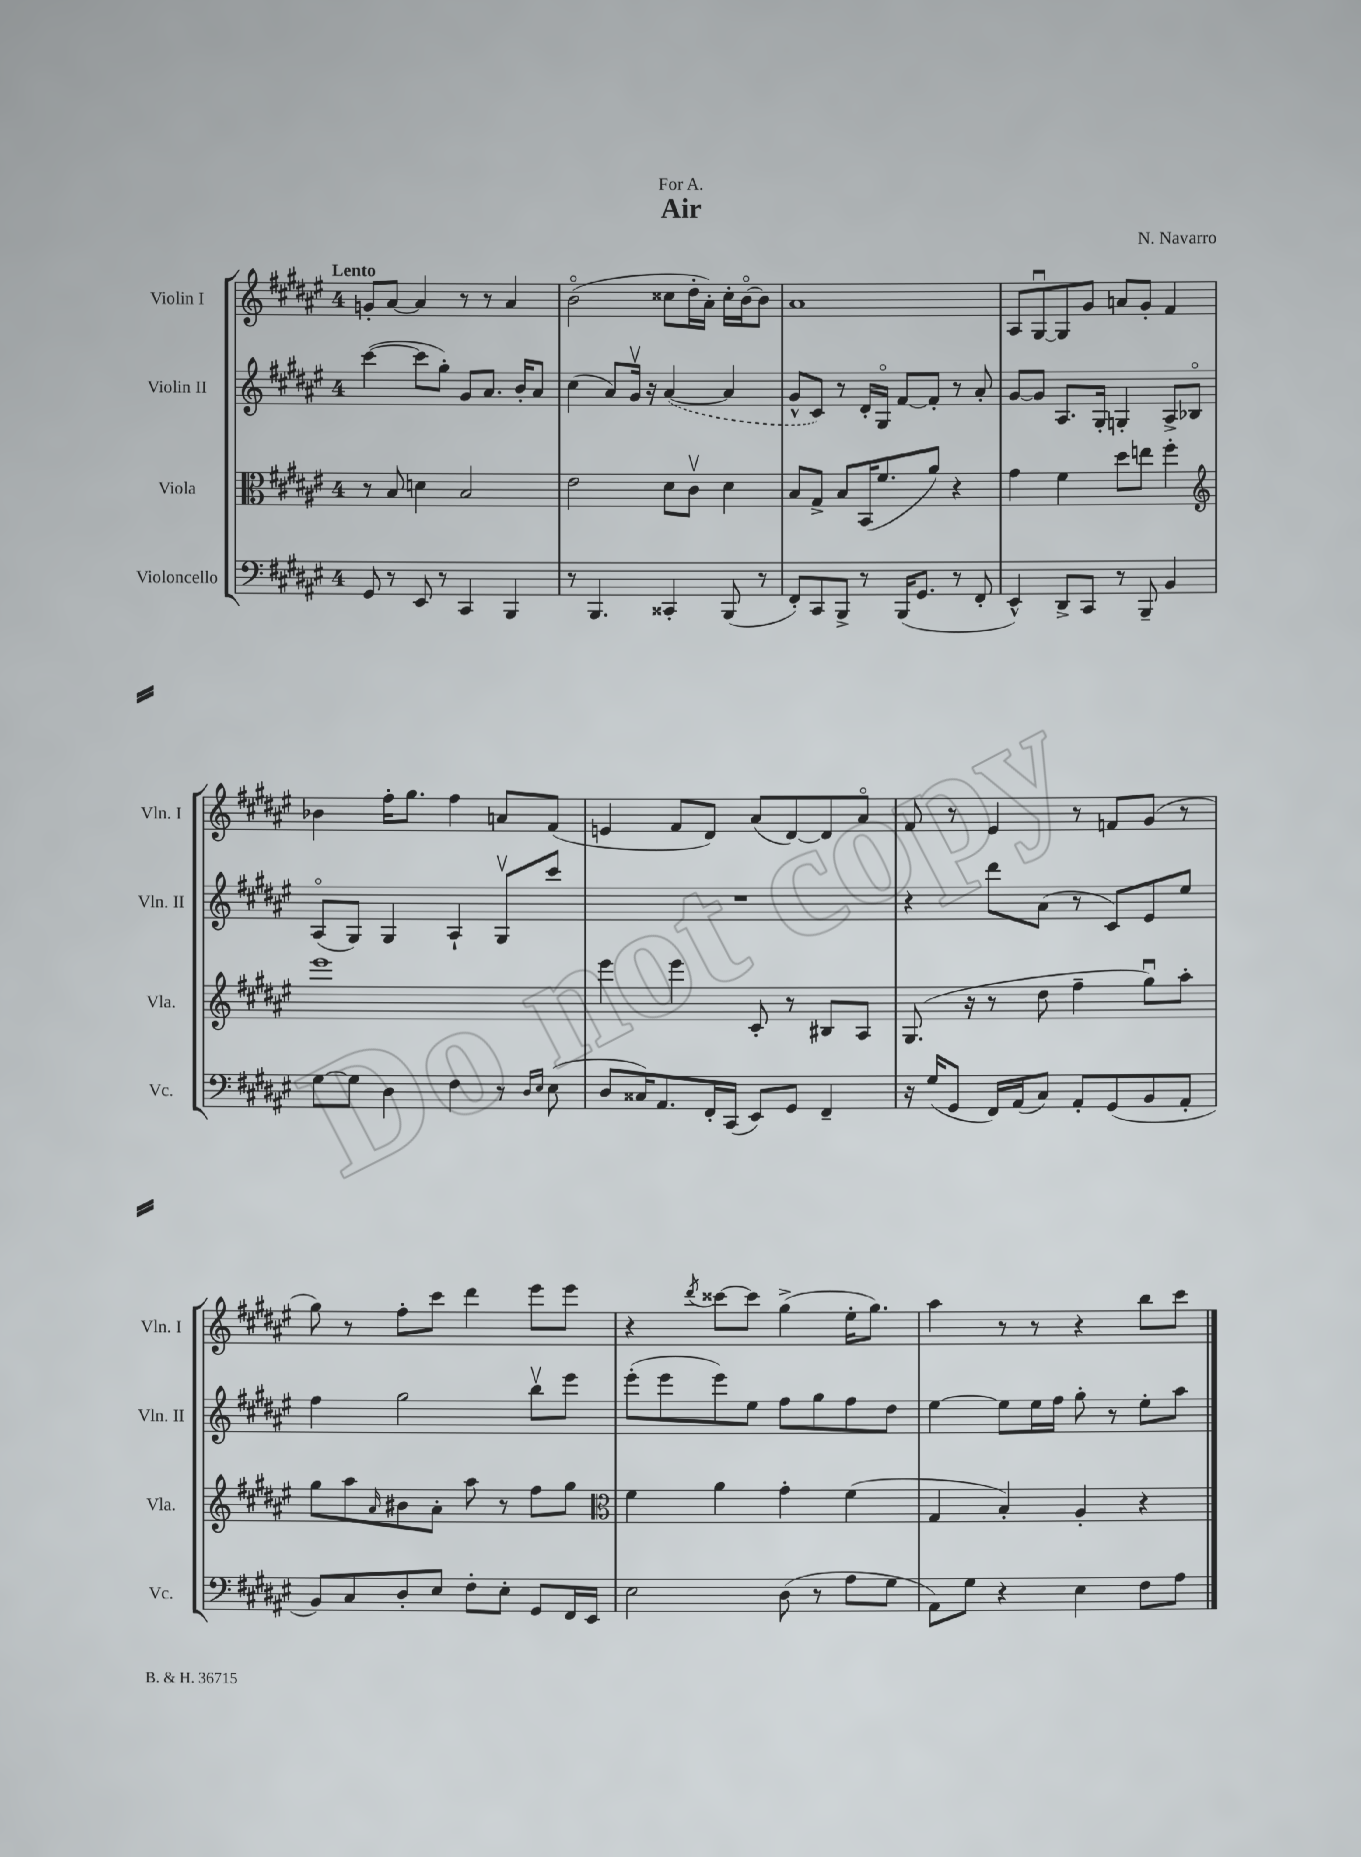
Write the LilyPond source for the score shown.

\header { title = "Air" composer = "N. Navarro" dedication = "For A." }
<<
\new StaffGroup <<
\new Staff = "s0" \with { instrumentName = "Violin I" shortInstrumentName = "Vln. I" } {
    \clef treble \key fis \major \once \override Staff.TimeSignature.style = #'single-digit \time 4/4 \tempo "Lento"
    g'8-. ais'8~ ais'4 r8 r8 ais'4 |
    b'2\flageolet( cisis''8 dis''16-. ais'16-.) cisis''16-. b'16~\flageolet b'8 |
    ais'1 |
    ais8 gis8~\downbow gis8 gis'8 a'8 gis'8-. fis'4 |
    bes'4 fis''16-. gis''8. fis''4 a'8 fis'8( |
    e'4 fis'8 dis'8) ais'8( dis'8~) dis'8 ais'8\flageolet |
    fis'8 r8 eis'4 r8 f'8 gis'8( r8 |
    gis''8) r8 fis''8-. cis'''8 dis'''4 eis'''8 eis'''8 |
    r4 \acciaccatura { dis'''8 } cisis'''8~ cisis'''8 gis''4->( eis''16-. gis''8.) |
    ais''4 r8 r8 r4 b''8 cis'''8 \bar "|." |
}
\new Staff = "s1" \with { instrumentName = "Violin II" shortInstrumentName = "Vln. II" } {
    \clef treble \key fis \major \once \override Staff.TimeSignature.style = #'single-digit \time 4/4
    cis'''4~( cis'''8 gis''8-.) gis'8 ais'8. b'16-. ais'8 |
    cis''4( ais'8) gis'16\upbow r16 \once \slurDashed ais'4~( ais'4 |
    gis'8-^ cis'8) r8 dis'16-. gis16\flageolet fis'8~ fis'8-. r8 ais'8-. |
    gis'8~ gis'8 ais8. gis16-. g4-. ais8-> bes8\flageolet |
    ais8\flageolet( gis8) gis4 ais4-! gis8\upbow cis'''8 |
    R1 |
    r4 dis'''8 ais'8( r8 cis'8) eis'8 eis''8 |
    fis''4 gis''2 b''8\upbow eis'''8 |
    eis'''8-.( eis'''8 eis'''8) eis''8 fis''8 gis''8 fis''8 dis''8 |
    eis''4~ eis''8 eis''16 fis''16 gis''8-. r8 eis''8-. ais''8 \bar "|." |
}
\new Staff = "s2" \with { instrumentName = "Viola" shortInstrumentName = "Vla." } {
    \clef alto \key fis \major \once \override Staff.TimeSignature.style = #'single-digit \time 4/4
    r8 b8 d'4 b2 |
    eis'2 dis'8 cis'8\upbow dis'4 |
    b8 gis8-> b8 b,16( fis'8. ais'8) r4 |
    gis'4 fis'4 dis''8 e''8 fis''4-. |
    \clef treble eis'''1 |
    eis'''4 eis'''4 cis'8-. r8 bis8 ais8 |
    gis8.( r16 r8 dis''8 fis''4-- gis''8\downbow) ais''8-. |
    gis''8 ais''8 \grace { ais'16 } bis'8 ais'8-. ais''8 r8 fis''8 gis''8 |
    \clef alto fis'4 ais'4 gis'4-. fis'4( |
    gis4 b4-.) ais4-. r4 \bar "|." |
}
\new Staff = "s3" \with { instrumentName = "Violoncello" shortInstrumentName = "Vc." } {
    \clef bass \key fis \major \once \override Staff.TimeSignature.style = #'single-digit \time 4/4
    gis,8 r8 eis,8 r8 cis,4 b,,4 |
    r8 b,,4. cisis,4-. b,,8( r8 |
    fis,8-.) cis,8 b,,8-> r8 b,,16( gis,8. r8 fis,8-. |
    eis,4-^) dis,8-> cis,8 r8 b,,8-- b,4 |
    gis8~ gis8 dis4 fis4 r8 \grace { dis16 eis16 } eis8( |
    dis8 cisis16) ais,8. fis,16-. cis,16( eis,8) gis,8 fis,4-- |
    r16 gis16( gis,8 fis,16) ais,16( cis8) ais,8-. gis,8( b,8 ais,8-. |
    b,8) cis8 dis8-. eis8 fis8-. eis8-. gis,8 fis,16 eis,16 |
    eis2 dis8( r8 ais8 gis8 |
    ais,8) gis8 r4 eis4 fis8 ais8 \bar "|." |
}
>>
>>
\layout { \context { \Score \remove "Bar_number_engraver" } }
